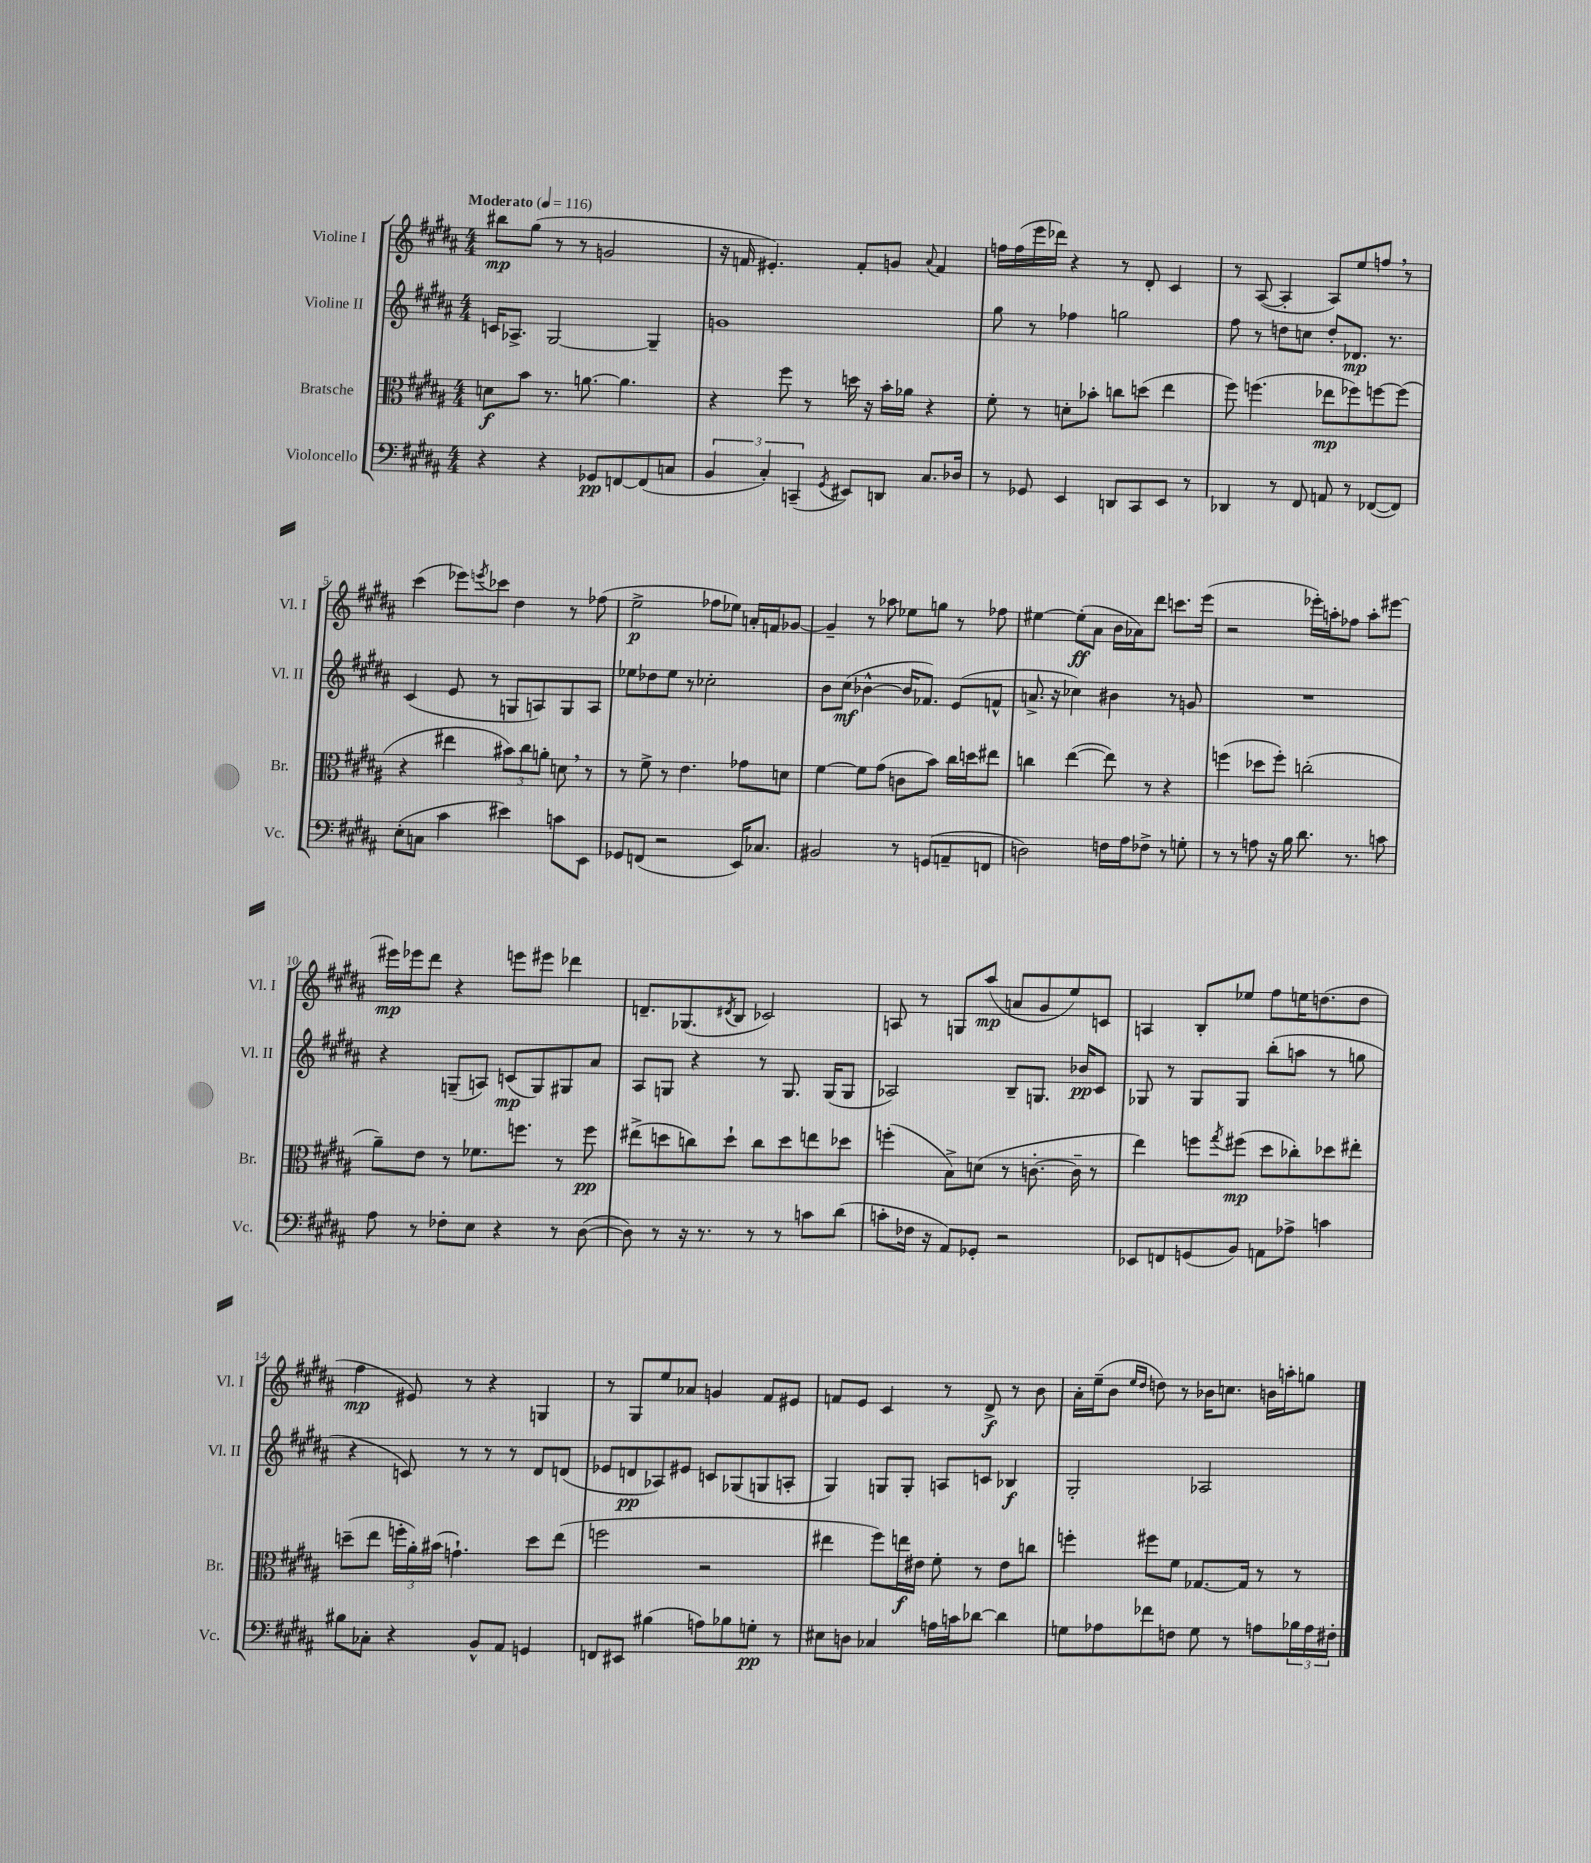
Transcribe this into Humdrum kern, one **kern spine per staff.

**kern	**dynam	**kern	**dynam	**kern	**dynam	**kern	**dynam
*part4	*part4	*part3	*part3	*part2	*part2	*part1	*part1
*staff4	*staff4	*staff3	*staff3	*staff2	*staff2	*staff1	*staff1
*I"Violoncello	*	*I"Bratsche	*	*I"Violine II	*	*I"Violine I	*
*I'Vc.	*	*I'Br.	*	*I'Vl. II	*	*I'Vl. I	*
*clefF4	*	*clefC3	*	*clefG2	*	*clefG2	*
*k[f#c#g#d#a#]	*	*k[f#c#g#d#a#]	*	*k[f#c#g#d#a#]	*	*k[f#c#g#d#a#]	*
*M4/4	*	*M4/4	*	*M4/4	*	*M4/4	*
*MM116	*	*MM116	*	*MM116	*	*MM116	*
=1	=1	=1	=1	=1	=1	=1	=1
!	!	!	!	!	!	!LO:TX:a:B:t=Moderato	!
4r	.	8dn\L	f	16cn/KL	.	8bb#X\L	mp
.	.	.	.	8.A-X^/J	.	.	.
.	.	8b\J	.	.	.	(8gg#\J	.
4r	.	8.r	.	[2G#/	.	8r	.
.	.	.	.	.	.	8r	.
.	.	[8.an\	.	.	.	.	.
8GG-X/L	pp	.	.	.	.	2gn/	.
[8FFn/	.	4.a\]	.	.	.	.	.
(8FF/]	.	.	.	4G#~/]	.	.	.
8Cn/J	.	.	.	.	.	.	.
=2	=2	=2	=2	=2	=2	=2	=2
6BB/	.	4r	.	1gn	.	16r	.
.	.	.	.	.	.	16fn/	.
.	.	.	.	.	.	4.e#X'/)	.
6C#'/)	.	.	.	.	.	.	.
.	.	8ff#\	.	.	.	.	.
(6CCn~/	.	.	.	.	.	.	.
.	.	8r	.	.	.	.	.
8qGG#/	.	.	.	.	.	.	.
8EE#X/L)	.	16ddn\	.	.	.	8f'/L	.
.	.	16r	.	.	.	.	.
8DDn/J	.	16b'\LL	.	.	.	8gn/J	.
.	.	16a-X\JJ	.	.	.	.	.
.	.	.	.	.	.	8qqa#/	.
8.C#/L	.	4r	.	.	.	4f/	.
16D-X/Jk	.	.	.	.	.	.	.
=3	=3	=3	=3	=3	=3	=3	=3
8r	.	8f#'\	.	8gg#\	.	16ffn\LL	.
.	.	.	.	.	.	(16ff\	.
8GG-X/	.	8r	.	8r	.	16eee\	.
.	.	.	.	.	.	16ddd-X\JJ)	.
4EE/	.	8dn'\L	.	4ff-X\	.	4r	.
.	.	8b-X'\J	.	.	.	.	.
8DDn/L	.	8ccn\L	.	2ggn\	.	8r	.
8CC#/	.	(8ddn\J	.	.	.	8d#'/	.
8EE/J	.	4ee\	.	.	.	4c#/	.
8r	.	.	.	.	.	.	.
=4	=4	=4	=4	=4	=4	=4	=4
4DD-X/	.	8ff#\)	.	8ff#\	.	8r	.
.	.	(4.ffn\	.	8r	.	([8A#/	.
8r	.	.	.	8ddn\L	.	4A#'/]	.
8FF#/	.	.	.	8ccn\J	.	.	.
8AAn/	.	8ee-X\L	mp	8dd'/L	.	8A#/L)	.
8r	.	8ff-X\)	.	8.d-X/J	mp	8ee/	.
([8FF-X/L	.	[8ffn\	.	.	.	8ffn,/J	.
.	.	.	.	8.r	.	.	.
8FF-/J])	.	(8ff\J]	.	.	.	8r	.
!!LO:LB:g=z
=5	=5	=5	=5	=5	=5	=5	=5
(8E'\L	.	4r	.	(4c#/	.	(4ccc#\	.
8Cn\J	.	.	.	.	.	.	.
4c#\	.	4ee#X\	.	8e/	.	8eee-X\L)	.
.	.	.	.	.	.	8qeeen/	.
.	.	.	.	8r	.	8ccc-X\J	.
4e#X\)	.	12b#X\L)	.	8Gn/L	.	4dd#\	.
.	.	12cc#\	.	.	.	.	.
.	.	.	.	8An/)	.	.	.
.	.	12an'\J	.	.	.	.	.
8cn\L	.	8dn,\	.	8G/	.	8r	.
8EE\J	.	8r	.	8A/J	.	(8ff-X\	.
=6	=6	=6	=6	=6	=6	=6	=6
8GG-X/L	.	8r	.	8ee-X\L	.	2ee^\	p
(8FFn/J	.	8f#^\	.	8dd-X\	.	.	.
2r	.	8r	.	8ee-\J	.	.	.
.	.	4.e\	.	8r	.	.	.
.	.	.	.	2cc-X'\	.	8ff-X\L	.
.	.	.	.	.	.	8ee-X\J)	.
16EE/KL)	.	8g-X\L	.	.	.	16an'/LL	.
8.C-X/J	.	.	.	.	.	16fn/J	.
.	.	8dn\J	.	.	.	[8g-X/J	.
=7	=7	=7	=7	=7	=7	=7	=7
2BB#X/	.	[4f#\	.	8b\L	.	4g-~/]	.
.	.	.	.	(8cc#\J	mf	.	.
.	.	8f#\L]	.	[4b-X^^\	.	8r	.
.	.	(8g#\J	.	.	.	8aa-X\	.
8r	.	8cn\L	.	16b-/KL]	.	8ee-X\L	.
.	.	.	.	8.f-X/J)	.	.	.
(8GGn/L	.	8b\J)	.	.	.	8ggn\J	.
8AAn~/	.	16cc#\LL	.	(8e/L	.	8r	.
.	.	16ddn\J	.	.	.	.	.
8FFn/J	.	8ee#X\J	.	8fn^^/J	.	8ff-X\	.
=8	=8	=8	=8	=8	=8	=8	=8
2Dn\)	.	4ccn\	.	8.an^/	.	[4ee#X\	.
.	.	.	.	16r	.	.	.
.	.	([4ee\	.	4cc-X\)	.	(8ee#'\L]	ff
.	.	.	.	.	.	8a#\J	.
16Fn\LL	.	8ee\])	.	4b#X\	.	16b\LL	.
16A#\J	.	.	.	.	.	16a-X\J)	.
8F-X^\J	.	8r	.	.	.	8ddd#\J	.
8r	.	4r	.	8r	.	8.cccn\L	.
8Gn'\	.	.	.	8gn/	.	.	.
.	.	.	.	.	.	(16eee\Jk	.
=9	=9	=9	=9	=9	=9	=9	=9
8r	.	(4ffn\	.	1r	.	2r	.
8r	.	.	.	.	.	.	.
8An\	.	8dd-X\L	.	.	.	.	.
16r	.	8ff'\J)	.	.	.	.	.
16B\	.	.	.	.	.	.	.
8.d#\	.	(2ccn'\	.	.	.	16eee-X'\LL)	.
.	.	.	.	.	.	16aan'\J	.
.	.	.	.	.	.	8ff-X\J	.
8.r	.	.	.	.	.	.	.
.	.	.	.	.	.	8aa'\L	.
8cn\	.	.	.	.	.	[8eee#X\J	.
!!LO:LB:g=z
=10	=10	=10	=10	=10	=10	=10	=10
8A#\	.	8a#~\L)	.	4r	.	16eee#X\LL]	mp
.	.	.	.	.	.	16eee-X\J	.
8r	.	8e\J	.	.	.	8ddd#\J	.
8F-X'\L	.	8r	.	(8Gn~/L	.	4r	.
8E\J	.	8.f-X\L	.	8An/J)	.	.	.
4r	.	.	.	(8cn/L	mp	8eeen\L	.
.	.	8.ffn\J	.	.	.	.	.
.	.	.	.	8G/)	.	8eee#X\J	.
8r	.	8r	.	8G#X/	.	4ddd-X\	.
([8D#\	.	8ff\	pp	8a#/J	.	.	.
=11	=11	=11	=11	=11	=11	=11	=11
8D#\])	.	(8ee#X^\L	.	8A#/L	.	8.dn~/L	.
8r	.	8ddn\	.	8Gn/J	.	.	.
.	.	.	.	.	.	(8.G-X/	.
16r	.	8ccn\)	.	4r	.	.	.
8.r	.	.	.	.	.	.	.
.	.	.	.	.	.	8qd#X/	.
.	.	8dd`\J	.	.	.	8B/J	.
8r	.	8cc\L	.	8r	.	2c-X/)	.
8r	.	8dd\	.	8.G/	.	.	.
8cn\L	.	8een\	.	.	.	.	.
.	.	.	.	(16G/KL	.	.	.
(8d#\J	.	8dd-X\J	.	8G/J	.	.	.
=12	=12	=12	=12	=12	=12	=12	=12
8cn'\L	.	(4ffn'\	.	2A-X/)	.	8An/	.
16F-X\Jk	.	.	.	.	.	8r	.
16r	.	.	.	.	.	.	.
8AA#/L)	.	8B^\L)	.	.	.	8Gn/L	.
8GG-X'/J	.	(8dn\J	.	.	.	(8aa#/J	mp
2r	.	8r	.	8B~/L	.	8an/L	.
.	.	[8.cn'\	.	8.Gn/J	.	8g#/	.
.	.	.	.	.	.	8ee/)	.
.	.	16c~\]	.	16b-X/KL	pp	.	.
.	.	8r	.	8c#/J	.	8cn/J	.
=13	=13	=13	=13	=13	=13	=13	=13
8EE-X/L	.	4ee\)	.	8G-X/	.	4An/	.
8FFn/	.	.	.	8r	.	.	.
(8GGn/	.	8ffn\L	.	8G-/L	.	8B'/L	.
.	.	8qgg#/	.	.	.	.	.
8BB/J)	.	(8ff#X\J	mp	8G-/J	.	8ee-X/J	.
8AAn\L	.	8dd#\L	.	(8bb'\L	.	8ff#\L	.
8A-X^\J	.	8cc-X'\)	.	8aan\J	.	16een\K	.
.	.	.	.	.	.	(8.ddn\	.
4cn\	.	8dd-X\	.	8r	.	.	.
.	.	8ee#X'\J	.	8ggn\	.	8dd\J	.
!!LO:LB:g=z
=14	=14	=14	=14	=14	=14	=14	=14
8B#X\L	.	(8ddn~\L	.	4r	.	4ff#\	mp
8C-X'\J	.	8ee\J	.	.	.	.	.
4r	.	24ffn'\LL	.	8cn/)	.	8e#X/)	.
.	.	24a#'\)	.	.	.	.	.
.	.	(24b#X\JJ	.	.	.	.	.
.	.	4.gn`\)	.	8r	.	8r	.
8BB^^/L	.	.	.	8r	.	4r	.
8AA#/J	.	.	.	8r	.	.	.
4GGn/	.	8dd\L	.	8d#/L	.	4Gn/	.
.	.	(8ee\J	.	(8dn/J	.	.	.
=15	=15	=15	=15	=15	=15	=15	=15
8FFn/L	.	2ffn\	.	8e-X/L	.	8r	.
8EE#X/J	.	.	.	8dn/	pp	8G#/L	.
(4B#X\	.	.	.	8A-X/)	.	8ee/	.
.	.	.	.	8e#X/J	.	8a-X/J	.
8An\L)	.	2r	.	8cn/L	.	4gn/	.
8B-X\	.	.	.	(8G-X/	.	.	.
8Gn'\J	pp	.	.	8Gn/	.	8f#/L	.
8r	.	.	.	8An'/J	.	8e#X/J	.
=16	=16	=16	=16	=16	=16	=16	=16
8E#X\L	.	4ee#X\	.	4G#/)	.	8fn/L	.
8Dn\J	.	.	.	.	.	8e/J	.
4C-X/	.	8ff#\L)	.	8Gn/L	.	4c#/	.
.	.	16een\L	f	8G'/J	.	.	.
.	.	16e#X\JJ	.	.	.	.	.
16An\LL	.	8f#'\	.	8An/L	.	8r	.
16cn\J	.	.	.	.	.	.	.
[8d-X\J	.	8r	.	8cn/J	.	8d#^/	f
4d-\]	.	8e#\L	.	4B-X/	f	8r	.
.	.	8ccn\J	.	.	.	8b\	.
=17	=17	=17	=17	=17	=17	=17	=17
8Gn\L	.	4ffn'\	.	2G#'/	.	16a#'\LL	.
.	.	.	.	.	.	(16ee~\J	.
8A-X\	.	.	.	.	.	8b\J	.
.	.	.	.	.	.	16qqee/LL	.
.	.	.	.	.	.	16qqdd#/JJ	.
8f-X\	.	8ff#X\L	.	.	.	8ddn\)	.
8Fn\J	.	8f#\J	.	.	.	8r	.
8G\	.	[8.G-X/L	.	2A-X/	.	16b-X\KL	.
.	.	.	.	.	.	8.ccn\J	.
8r	.	.	.	.	.	.	.
.	.	16G-/Jk]	.	.	.	.	.
8An\L	.	8r	.	.	.	16bn\LL	.
.	.	.	.	.	.	16aan'\J	.
24B-X\L	.	8r	.	.	.	8ggn\J	.
24A\	.	.	.	.	.	.	.
24F#X'\JJ	.	.	.	.	.	.	.
==	==	==	==	==	==	==	==
*-	*-	*-	*-	*-	*-	*-	*-
